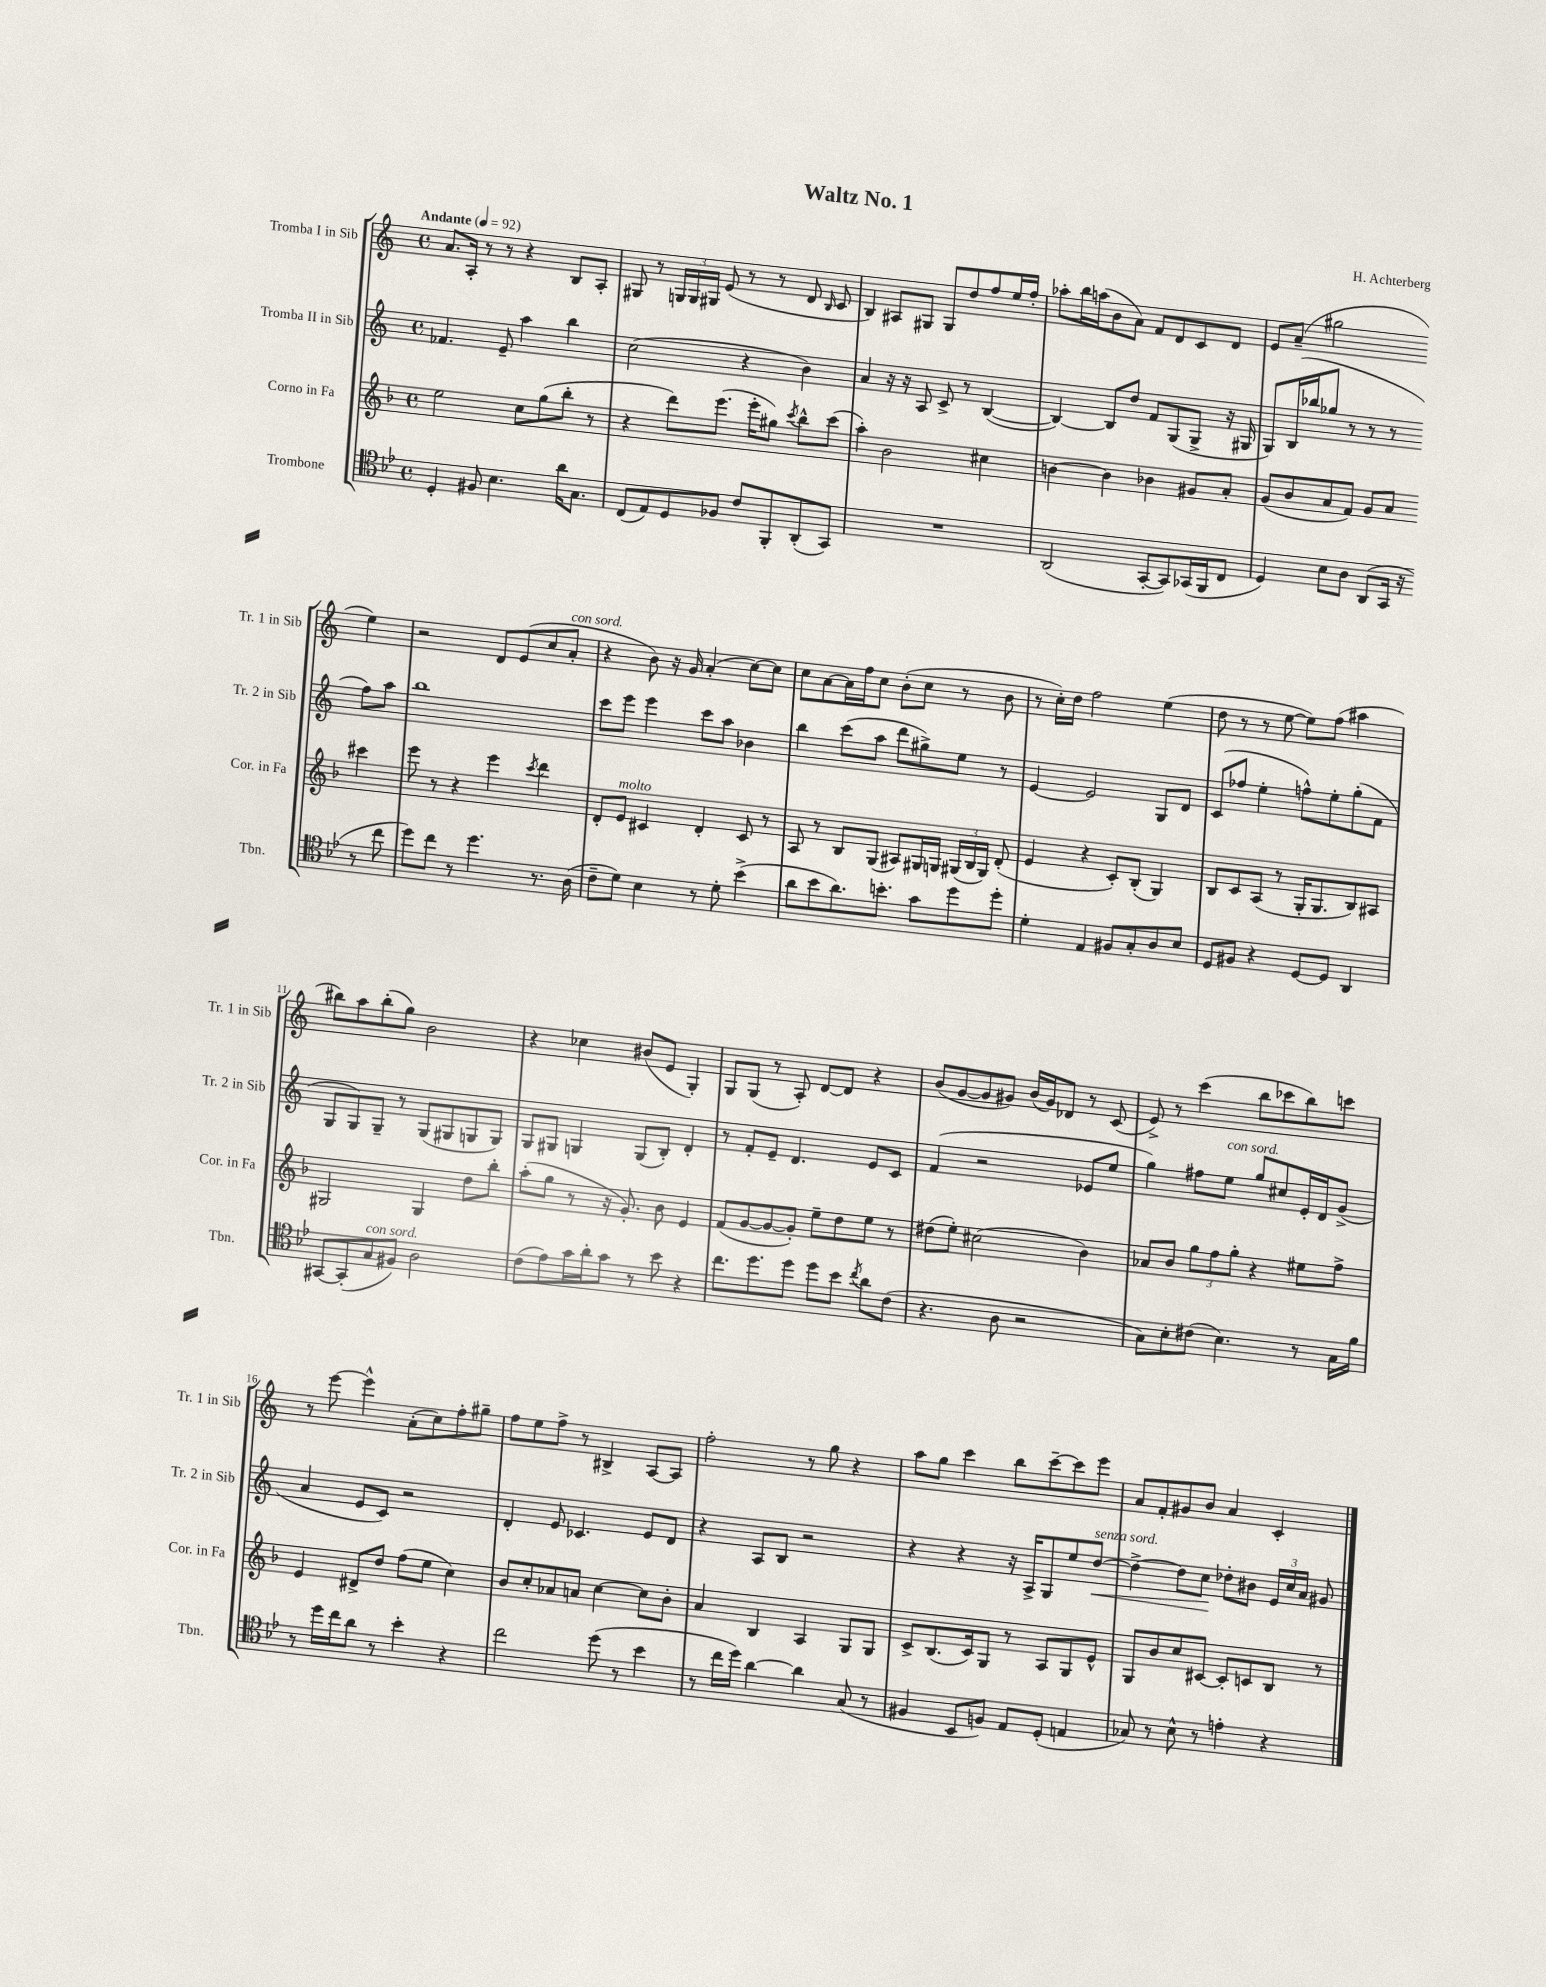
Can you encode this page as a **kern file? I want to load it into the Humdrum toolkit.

**kern	**kern	**kern	**dynam	**kern
*part4	*part3	*part2	*part2	*part1
*staff4	*staff3	*staff2	*staff2	*staff1
*I"Trombone	*I"Corno in Fa	*I"Tromba II in Sib	*	*I"Tromba I in Sib
*I'Tbn.	*I'Cor. in Fa	*I'Tr. 2 in Sib	*	*I'Tr. 1 in Sib
*clefC4	*clefG2	*clefG2	*	*clefG2
*k[b-e-]	*k[b-]	*k[]	*	*k[]
*M4/4	*M4/4	*M4/4	*	*M4/4
*met(c)	*met(c)	*met(c)	*	*met(c)
*MM92	*MM92	*MM92	*	*MM92
=1	=1	=1	=1	=1
!	!	!	!	!LO:TX:a:B:t=Andante
4D'/	2ee\	4.f-X/	.	8.a/L
.	.	.	.	16A'/Jk
8F#X/	.	.	.	8r
4.B-\	.	8e~/	.	8r
.	8cc\L	4aa\	.	4r
.	(8gg\	.	.	.
16a\KL	8bb-'\J	4bb\	.	8B/L
8.G\J	.	.	.	.
.	8r	.	.	8A'/J
=2	=2	=2	=2	=2
(8C/L	4r	(2cc\	.	8G#X/
8E-/)	.	.	.	8r
8D/	8ddd\L)	.	.	24Gn/LL
.	.	.	.	24G/
.	.	.	.	24G#X/JJ
8F-X/J	(8.eee\J	.	.	(8e/
8c/L	.	4r	.	8r
.	16eee'\KL	.	.	.
8FF'/	8gg#X\J)	.	.	8r
.	8qccc/	.	.	.
(8AA'/	8bb-^^\L	4b\)	.	8d/
.	.	.	.	16qqB/
8GG/J)	(8ccc\J	.	.	8c/
=3	=3	=3	=3	=3
1r	4aa'\)	4a/	.	4B/)
.	2b-\	16r	.	8A#X/L
.	.	16r	.	.
.	.	8A/	.	8G#X/J
.	.	8c^/	.	8G#/L
.	.	8r	.	8dd/
.	4cc#X\	([4B/	.	8ff/
.	.	.	.	16ee/L
.	.	.	.	16ff'/JJ
=4	=4	=4	=4	=4
(2AA/	[4bn\	4B/_)	.	8aa-X'\L
.	.	.	.	16bb\L
.	.	.	.	(16aan\J
.	4b\]	8B/L]	.	8b\
.	.	8dd/J	.	8a\J)
[8GG'/L	4b-X\	8f/L	.	8f/L
8GG/])	.	(8G/	.	8d/
(16GG-X/L	8g#X/L	8G^/J	.	8c/
16FF/J	.	.	.	.
8C/J	8a'/J	16r	.	8d/J
.	.	16G#X/	.	.
=5	=5	=5	=5	=5
4D/)	(8g/L	8G/L)	.	8e/L
.	8b-/	(16B/L	.	(8a~/J
.	.	16bb-X/J	.	.
8B-\L	8a/	8gg-X/J	.	2gg#X\
8A\J	8f/J)	8r	.	.
(8AA/L	8g/L	8r	.	.
16GG/Jk	8a/J	8r	.	.
16r	.	.	.	.
8r	4ccc#X\	8ff\L)	.	4ee\)
8cc\	.	8aa\J	.	.
!!LO:LB:g=z
=6	=6	=6	=6	=6
8dd\L)	8eee\	1bb	.	2r
8cc\J	8r	.	.	.
8r	4r	.	.	.
4.dd\	.	.	.	.
.	4eee\	.	.	8d/L
.	.	.	.	(8e/
.	8qccc/	.	.	.
8.r	4ddd\	.	.	8cc/
!	!	!	!	!LO:TX:a:i:t=con sord.
.	.	.	.	8a'/J
(16A\	.	.	.	.
=7	=7	=7	=7	=7
8c~\L	8d'/L	8ccc\L	.	4r
!	!LO:TX:a:i:t=molto	!	!	!
8d\J)	8e/J	8eee\J	.	.
4B-\	4c#X/	4eee\	.	8b\)
.	.	.	.	16r
.	.	.	.	16g/
8r	4d'/	8ccc\L	.	(4a'/
8d'\	.	8aa\J	.	.
(4b-^\	8c#/	4b-X\	.	[8cc\L)
.	8r	.	.	8cc\J]
=8	=8	=8	=8	=8
8a\L	8A/	4bb\	.	8cc\L
8b-\	8r	.	.	[8a\
8.a\)	8B-/L	(8ccc\L	.	16a\L]
.	.	.	.	16ff\J
.	(8G/J	8aa\J	.	8cc\J
8.bn'\J	.	.	.	.
.	8A#X/L)	8ddd\L	.	(8b'\L
8g\L	16G#X/L	8gg#X^\)	.	8cc\J
.	16Gn/JJ	.	.	.
8dd\	(24G#X/LL	8ee\J	.	8r
.	24B-/	.	.	.
.	24G#/JJ)	.	.	.
8dd'\J	(8d'/	8r	.	8b\
=9	=9	=9	=9	=9
4d'\	4e/	[4e/	.	8r
.	.	.	.	16cc'\LL)
.	.	.	.	16dd\JJ
4E-/	4r	2e/]	.	2ff\
8F#X/L	8c'/L)	.	.	.
8G'/	(8B-'/J	.	.	.
8A/	4G/)	8G/L	.	(4ee\
8B-/J	.	8d/J	.	.
=10	=10	=10	=10	=10
8D/L	8B-/L	(8c/L	.	8dd\
8F#X/J	8c/	8ff-X/J	.	8r
4r	(8A/J	4ee'\	.	8r
.	8r	.	.	[8ee\
[8D/L	16G'/KL	8ffn^^\L)	.	8ee\L])
.	8.G/	.	.	.
8D/J]	.	8ee'\	.	(8ff\J
4AA/	8B-/)	(8gg'\	.	4aa#X\
.	8A#X/J	8f\J	.	.
!!LO:LB:g=z
=11	=11	=11	=11	=11
[8GG#X/L	2G#X/	8G/L	.	8bb#X\L)
(8GG#'/]	.	8G/)	.	8aa\
!LO:TX:a:i:t=con sord.	!	!	!	!
8G/	.	8G~/J	.	(8bb#'\
8F#X/J)	.	8r	.	8gg\J)
2A\	4G#/	(8G/L	.	2b\
.	.	8G#X/	.	.
.	8dd\L	8Gn/	.	.
.	8bb-'\J	8G/J)	.	.
=12	=12	=12	=12	=12
(8c\L	(8aa'\L	8G/L	.	4r
8e-\)	8gg\J	8G#X/J	.	.
16g\L	8r	4Gn/	.	4cc-X\
16a'\J	.	.	.	.
8g\J	16r	.	.	.
.	8.g'/)	.	.	.
8r	.	(8G/L	.	(8b#X/L
8b-\	8b-\	8B'/J)	.	8e/J
4r	4e/	4d'/	.	4G'/)
=13	=13	=13	=13	=13
8.cc\L	(8f/L	8r	.	8G/L
.	[8g/	8f'/L	.	(8G/J
8.dd\	.	.	.	.
.	8g/_	8e~/J	.	8r
8dd\J	8g'/J])	4.d/	.	8A'/)
8dd\L	8ee~\L	.	.	[8d/L
8b-\J	8dd\	.	.	8d/J]
8qcc/	.	.	.	.
8a\L	8ee\J	8e/L	.	4r
(8c\J	8r	8c/J	.	.
=14	=14	=14	=14	=14
4.r	(8dd#X\L	(4f/	.	(8b/L
.	8ee'\J)	.	.	[8g/
.	(2cc#X\	2r	.	8g/]
8A\	.	.	.	8g#X/J)
2r	.	.	.	(16b/LL
.	.	.	.	16g#/J)
.	.	.	.	8d-X/J
.	4b-\)	8e-X/L	.	8r
.	.	8ee/J	.	(8c/
=15	=15	=15	=15	=15
8G\L)	8a-X/L	4gg\)	.	8e^/)
8B-'\	8b-/J	.	.	8r
(8c#X\J	12gg\L	8ff#X\L	.	(4ccc\
.	12ff\	.	.	.
!	!	!LO:TX:a:i:t=con sord.	!	!
4.B-\)	.	8ee\J	.	.
.	12gg'\J	.	.	.
.	4r	8gg/L	.	8bb\L
.	.	8cc#X/	.	8ccc-X\
8r	8ee#X\L	16e'/L	.	8bb\)
.	.	16d/J	.	.
16G\LL	8ff^\J	(8g^/J	.	8cccn\J
16f\JJ	.	.	.	.
!!LO:LB:g=z
=16	=16	=16	=16	=16
8r	4e/	4a/	.	8r
16dd\LL	.	.	.	[8eee\
16cc\J	.	.	.	.
8a\J	8d#X^/L	8e/L	.	4eee^^\]
8r	8dd/J	8c/J)	.	.
4b-'\	(8ff\L	2r	.	(8a'\L
.	8ee\J	.	.	8cc\)
4r	4cc\)	.	.	8ff'\
.	.	.	.	8gg#X~\J
=17	=17	=17	=17	=17
2cc\	8b-/L	4d'/	.	8ff\L
.	8cc'/	.	.	8ee\
.	8a-X/	8e/	.	8ff^\J
.	8an/J	4.c-X/	.	8r
(8dd\	[4cc\	.	.	4B#X^/
8r	.	.	.	.
4b-\	8cc\L]	8e/L	.	[8A/L
.	8b-'\J	8d/J	.	8A/J]
=18	=18	=18	=18	=18
8r	4a/	4r	.	2ff'\
16cc\LL	.	.	.	.
16dd\JJ)	.	.	.	.
[4a\	4B-/	8A/L	.	.
.	.	8B/J	.	.
4a\]	4A/	2r	.	8r
.	.	.	.	8gg\
(8G/	8G/L	.	.	4r
8r	8G/J	.	.	.
=19	=19	=19	=19	=19
4F#X/	8c^/L	4r	.	8aa\L
.	(8.B-/	.	.	8gg\J
8BB-/L	.	4r	.	4ccc\
.	16c/k)	.	.	.
8Fn/J)	8G/J	.	.	.
8E-/L	8r	16r	.	8bb\L
.	.	16A^/KL	.	.
(8D'/J	8A/L	8G/	.	[8ccc~\
4En/	8G/	8ee/	.	8ccc\]
!	!	!LO:TX:a:i:t=senza sord.	!	!
!	!	!	!LO:HP:b	!
.	8e^^/J	[8dd/J	<	8eee\J
=20	=20	=20	=20	=20
8G-X/)	8G/L	4dd^\_	.	8a/L
8r	8b-/	.	.	8f'/
8B-^^\	8cc/	8dd\L]	.	8g#X/
8r	[8c#X/J	8cc\J	.	8b/J
4en'\	8c#'/L]	8dd-X'\L	[	4a/
.	8cn/	8b#X\J	.	.
4r	8B-/J	24e/LL	.	4c'/
.	.	24cc/	.	.
.	.	24a/JJ	.	.
.	8r	8g#X/	.	.
==	==	==	==	==
*-	*-	*-	*-	*-
